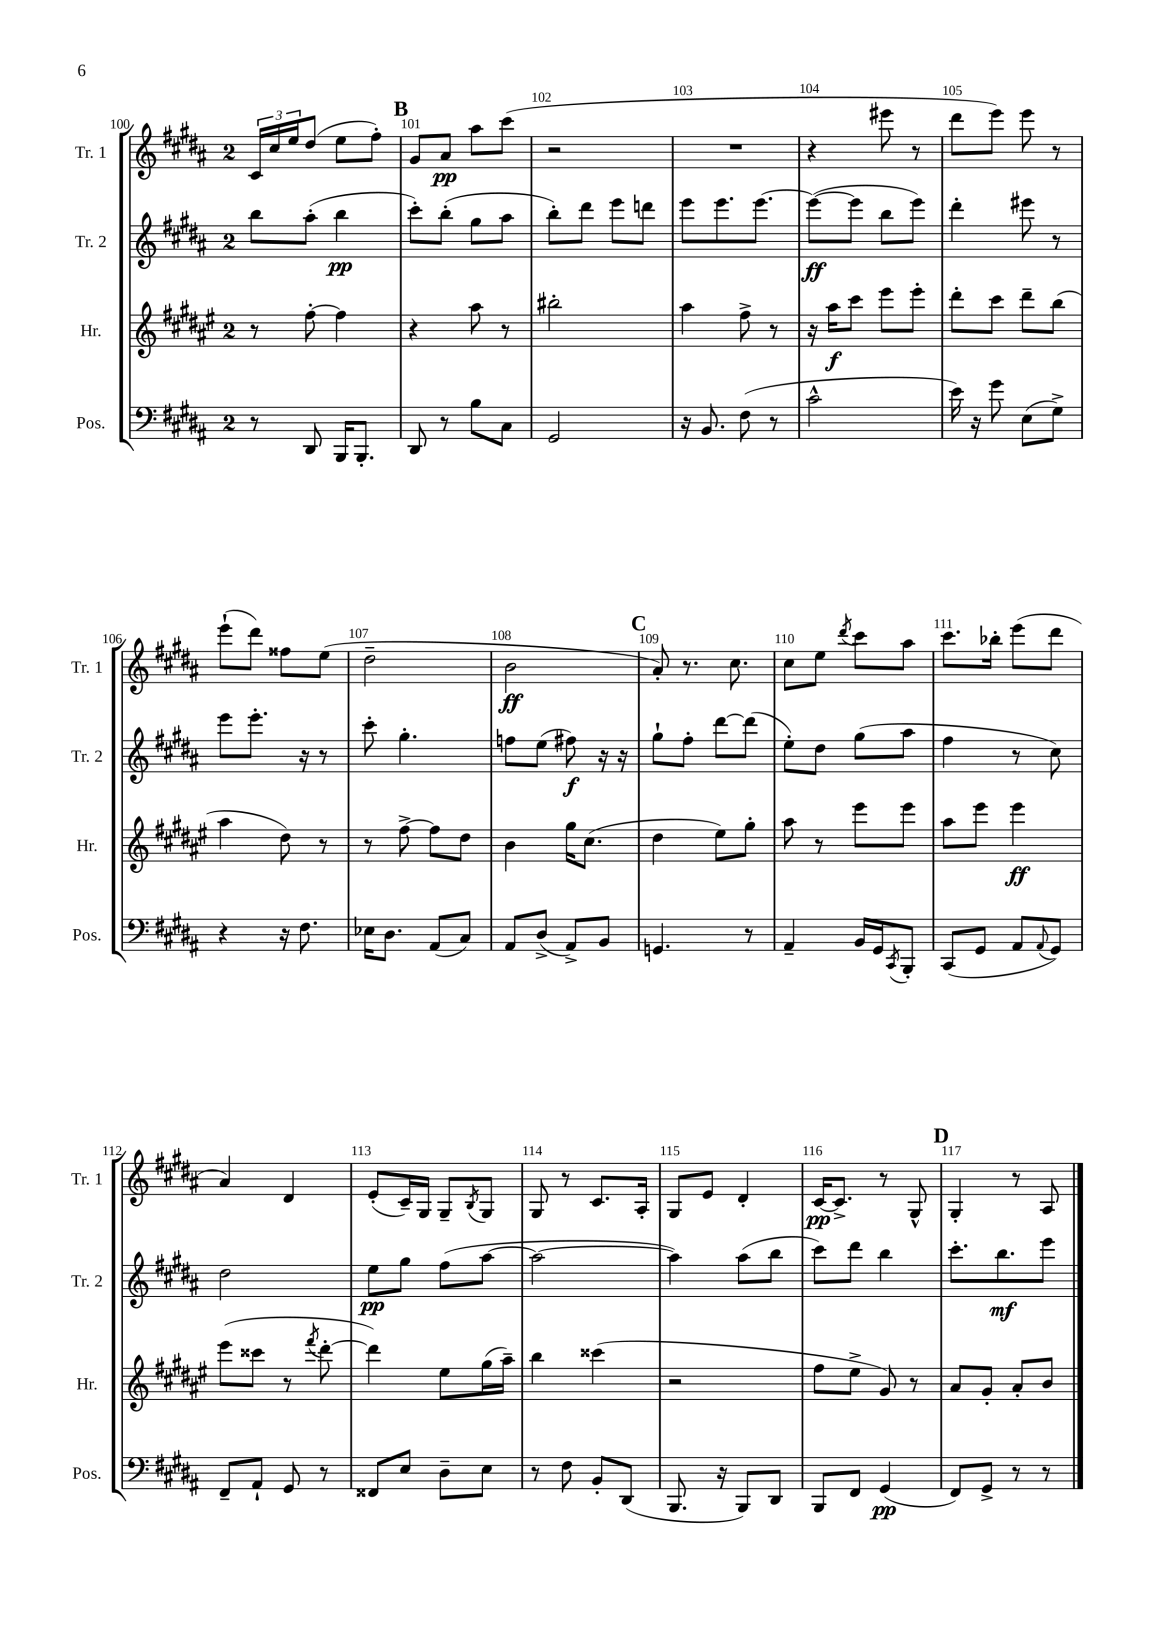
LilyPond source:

<<
\new StaffGroup <<
\new Staff = "s0" \with { instrumentName = "Tr. 1" shortInstrumentName = "Tr. 1" } {
    \clef treble \key b \major \once \override Staff.TimeSignature.style = #'single-digit \time 2/4
    \tuplet 3/2 { cis'16 cis''16 e''16 } dis''8( e''8 fis''8-.) |
    \mark \markup { \bold "B" } gis'8 ais'8\pp ais''8 cis'''8( |
    r2 |
    R2 |
    r4 eis'''8 r8 |
    dis'''8 e'''8) e'''8 r8 |
    e'''8-!( dis'''8) fisis''8 e''8( |
    dis''2-- |
    b'2\ff |
    \mark \markup { \bold "C" } ais'8-.) r8. cis''8. |
    cis''8 e''8 \acciaccatura { dis'''8 } cis'''8 ais''8 |
    cis'''8. bes''16-. e'''8( dis'''8 |
    ais'4) dis'4 |
    e'8-.( cis'16--) gis16 gis8-- \acciaccatura { b8 } gis8 |
    gis8 r8 cis'8. ais16-. |
    gis8 e'8 dis'4-. |
    cis'16~\pp cis'8.-> r8 gis8-^ |
    \mark \markup { \bold "D" } gis4-. r8 ais8 \bar "|." |
}
\new Staff = "s1" \with { instrumentName = "Tr. 2" shortInstrumentName = "Tr. 2" } {
    \clef treble \key b \major \once \override Staff.TimeSignature.style = #'single-digit \time 2/4
    b''8 ais''8-.( b''4\pp |
    \mark \markup { \bold "B" } cis'''8-.) b''8-.( gis''8 ais''8 |
    b''8-.) dis'''8 e'''8 d'''8 |
    e'''8 e'''8. e'''8.~ |
    e'''8~\ff( e'''8 b''8 e'''8) |
    dis'''4-. eis'''8 r8 |
    e'''8 e'''8.-. r16 r8 |
    cis'''8-. gis''4.-. |
    f''8 e''8( fis''8\f) r16 r16 |
    \mark \markup { \bold "C" } gis''8-! fis''8-. dis'''8~ dis'''8( |
    e''8-.) dis''8 gis''8( ais''8 |
    fis''4 r8 cis''8) |
    dis''2 |
    e''8\pp gis''8 fis''8( ais''8~ |
    ais''2~ |
    ais''4) ais''8( b''8 |
    cis'''8) dis'''8 b''4 |
    \mark \markup { \bold "D" } cis'''8.-. b''8.\mf e'''8 \bar "|." |
}
\new Staff = "s2" \with { instrumentName = "Hr." shortInstrumentName = "Hr." } {
    \clef treble \key fis \major \once \override Staff.TimeSignature.style = #'single-digit \time 2/4
    r8 fis''8~-. fis''4 |
    \mark \markup { \bold "B" } r4 ais''8 r8 |
    bis''2-. |
    ais''4 fis''8-> r8 |
    r16 ais''16\f cis'''8 eis'''8 eis'''8-. |
    dis'''8-. cis'''8 dis'''8-- b''8( |
    ais''4 dis''8) r8 |
    r8 fis''8~-> fis''8 dis''8 |
    b'4 gis''16 cis''8.( |
    \mark \markup { \bold "C" } dis''4 eis''8) gis''8-. |
    ais''8 r8 eis'''8 eis'''8 |
    ais''8 eis'''8 eis'''4\ff |
    eis'''8( cisis'''8 r8 \acciaccatura { fis'''8 } dis'''8~-. |
    dis'''4) eis''8 gis''16( ais''16--) |
    b''4 cisis'''4( |
    r2 |
    fis''8 eis''8-> gis'8) r8 |
    \mark \markup { \bold "D" } ais'8 gis'8-. ais'8-. b'8 \bar "|." |
}
\new Staff = "s3" \with { instrumentName = "Pos." shortInstrumentName = "Pos." } {
    \clef bass \key b \major \once \override Staff.TimeSignature.style = #'single-digit \time 2/4
    r8 dis,8 b,,16 b,,8.-. |
    \mark \markup { \bold "B" } dis,8 r8 b8 cis8 |
    gis,2 |
    r16 b,8. fis8( r8 |
    cis'2-^ |
    e'16) r16 gis'8 e8( gis8->) |
    r4 r16 fis8. |
    ees16 dis8. ais,8( cis8) |
    ais,8 dis8->( ais,8->) b,8 |
    \mark \markup { \bold "C" } g,4. r8 |
    ais,4-- b,16 gis,16 \acciaccatura { cis,8 } b,,8-. |
    cis,8( gis,8 ais,8 \appoggiatura { ais,8 } gis,8) |
    fis,8-- ais,8-! gis,8 r8 |
    fisis,8 e8 dis8-- e8 |
    r8 fis8 b,8-. dis,8( |
    b,,8. r16 b,,8) dis,8 |
    b,,8 fis,8 gis,4\pp( |
    \mark \markup { \bold "D" } fis,8) gis,8-> r8 r8 \bar "|." |
}
>>
>>
\layout { \context { \Score currentBarNumber = #100 \override BarNumber.break-visibility = ##(#f #t #t) barNumberVisibility = #all-bar-numbers-visible } }
